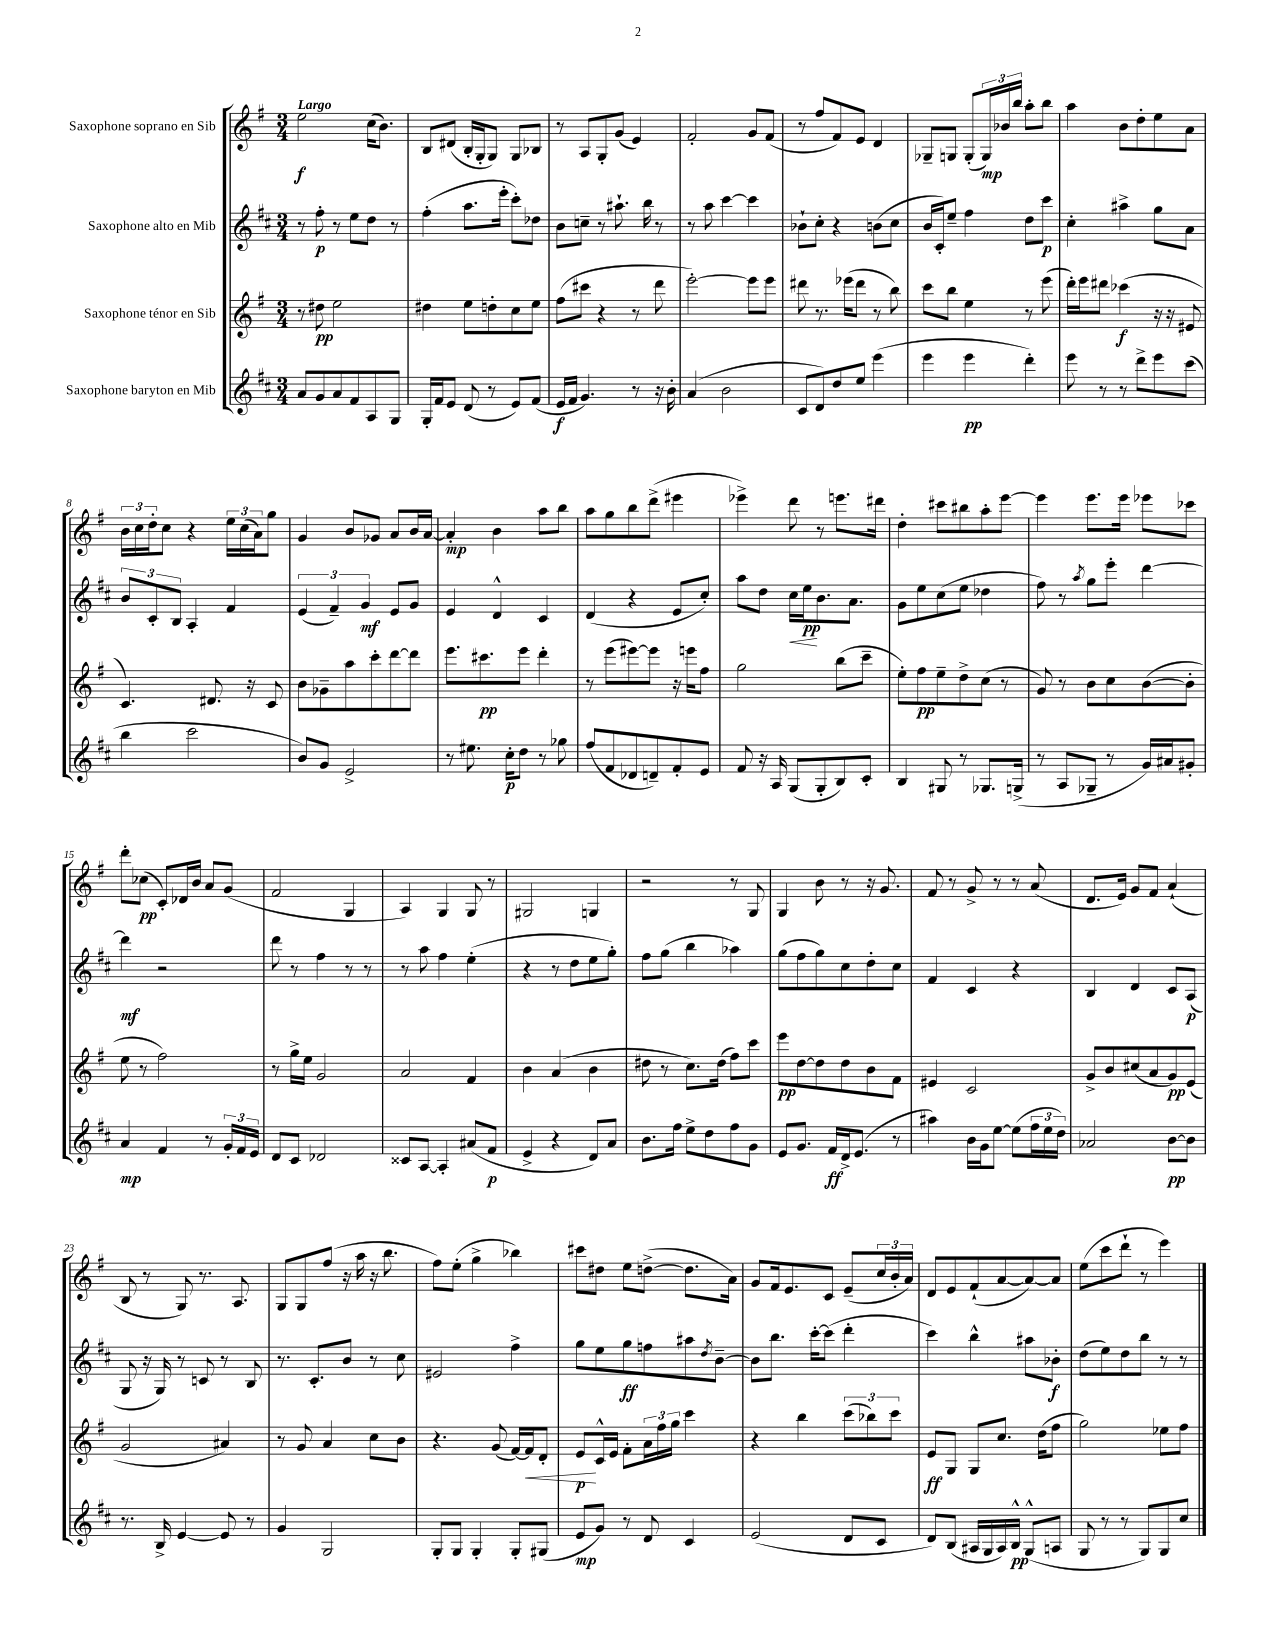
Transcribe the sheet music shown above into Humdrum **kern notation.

**kern	**dynam	**kern	**dynam	**kern	**dynam	**kern	**dynam
*part4	*part4	*part3	*part3	*part2	*part2	*part1	*part1
*staff4	*staff4	*staff3	*staff3	*staff2	*staff2	*staff1	*staff1
*I"Saxophone baryton en Mib	*	*I"Saxophone ténor en Sib	*	*I"Saxophone alto en Mib	*	*I"Saxophone soprano en Sib	*
*clefG2	*	*clefG2	*	*clefG2	*	*clefG2	*
*k[f#c#]	*	*k[f#]	*	*k[f#c#]	*	*k[f#]	*
*M3/4	*	*M3/4	*	*M3/4	*	*M3/4	*
=1	=1	=1	=1	=1	=1	=1	=1
!	!	!	!	!	!	!LO:TX:a:B:t=Largo	!
8a/L	.	8r	.	8r	.	2ee\	f
8g/	.	8dd#X\	pp	8ff#'\	p	.	.
8a/	.	2ee\	.	8r	.	.	.
8f#/	.	.	.	8ee\L	.	.	.
8A/	.	.	.	8dd\J	.	(16cc\KL	.
.	.	.	.	.	.	8.b\J)	.
8G/J	.	.	.	8r	.	.	.
=2	=2	=2	=2	=2	=2	=2	=2
16G'/LL	.	4dd#X\	.	(4ff#'\	.	8B/L	.
16f#/J	.	.	.	.	.	.	.
8e/J	.	.	.	.	.	(8d#X/J	.
(8d/	.	8ee\L	.	8.aa\L	.	16B'/LL	.
.	.	.	.	.	.	16G'/J	.
8r	.	8ddn'\	.	.	.	8G/J)	.
.	.	.	.	16eee'\Jk	.	.	.
8e/L)	.	8cc\	.	8ccc#'\L)	.	8G/L	.
(8f#/J	.	8ee\J	.	8dd-X\J	.	8B-X/J	.
=3	=3	=3	=3	=3	=3	=3	=3
16e/LL	f	(8ff#\L	.	8b\L	.	8r	.
16f#/JJ	.	.	.	.	.	.	.
4.g/)	.	8ccc#X\J	.	8ccn~\J	.	8A/L	.
.	.	4r	.	8r	.	8G'/	.
.	.	.	.	8.aa#X`\	.	(8g/J	.
8r	.	8r	.	.	.	4e/)	.
.	.	.	.	16bb\	.	.	.
16r	.	8ddd\	.	8r	.	.	.
16b'\	.	.	.	.	.	.	.
=4	=4	=4	=4	=4	=4	=4	=4
(4a/	.	[2eee'\)	.	8r	.	2f#'/	.
.	.	.	.	8aa\	.	.	.
2b\	.	.	.	[4ccc#\	.	.	.
.	.	8eee\L]	.	4ccc#\]	.	8g/L	.
.	.	8eee\J	.	.	.	(8f#/J	.
=5	=5	=5	=5	=5	=5	=5	=5
8c#/L	.	8ddd#X\	.	8b-X`\L	.	8r	.
8d/)	.	8.r	.	8cc#'\J	.	8ff#/L	.
8dd/	.	.	.	4r	.	8f#/)	.
.	.	(16eee-X\KL	.	.	.	.	.
8ee/J	.	8ddd#\J	.	.	.	8e/J	.
(4eee\	.	8r	.	(8bn\L	.	4d/	.
.	.	8bb\)	.	8cc#\J	.	.	.
=6	=6	=6	=6	=6	=6	=6	=6
4eee\	.	8ccc\L	.	16b/LL	.	8G-X~/L	.
.	.	.	.	16c#'/J)	.	.	.
.	.	8bb\J	.	8ee~/J	.	8Gn/J	.
4eee\	pp	4ee\	.	4ff#\	.	(8G'/L	.
.	.	.	.	.	.	24G/L)	mp
.	.	.	.	.	.	24b-X/	.
.	.	.	.	.	.	24bb/JJ	.
4ddd'\)	.	8r	.	8dd\L	.	8aa'\L	.
.	.	(8eee\	.	8ccc#\J	p	8bb\J	.
=7	=7	=7	=7	=7	=7	=7	=7
8eee\	.	16ddd'\LL)	.	4cc#'\	.	4aa\	.
.	.	16eee\J	.	.	.	.	.
8r	.	8ddd#X\J	.	.	.	.	.
8r	.	(4ccc-X\	f	4aa#X^\	.	8b\L	.
8ddd^\L	.	.	.	.	.	8dd'\	.
8eee\	.	16r	.	8gg\L	.	8ee\	.
.	.	16r	.	.	.	.	.
(8ccc#\J	.	8e#X/	.	8a\J	.	8a\J	.
!!LO:LB:g=z
=8	=8	=8	=8	=8	=8	=8	=8
4bb\	.	4.c/)	.	12b/L	.	24b\LL	.
.	.	.	.	.	.	24cc\	.
.	.	.	.	12c#'/	.	24dd'\J	.
.	.	.	.	.	.	8cc\J	.
.	.	.	.	12B/J	.	.	.
2ccc#\	.	.	.	4A'/	.	4r	.
.	.	8.d#X/	.	.	.	.	.
.	.	.	.	4f#/	.	24ee\LL	.
.	.	.	.	.	.	(24cc\	.
.	.	16r	.	.	.	.	.
.	.	.	.	.	.	24a\J)	.
.	.	8c/	.	.	.	8gg\J	.
=9	=9	=9	=9	=9	=9	=9	=9
8b/L)	.	8b\L	.	(6e/	.	4g/	.
8g/J	.	8g-X~\	.	.	.	.	.
.	.	.	.	6f#~/)	.	.	.
2e^/	.	8aa\	.	.	.	8b/L	.
.	.	.	.	6g/	mf	.	.
.	.	8ccc'\	.	.	.	8g-X/J	.
.	.	[8ddd\	.	8e/L	.	8a/L	.
.	.	8ddd\J]	.	8g/J	.	16b/L	.
.	.	.	.	.	.	[16a/JJ	.
=10	=10	=10	=10	=10	=10	=10	=10
8r	.	8.eee\L	.	4e/	.	4a'/]	mp
8.ee#X\	.	.	.	.	.	.	.
.	.	8.ccc#X\	pp	.	.	.	.
.	.	.	.	4d^^/	.	4b\	.
16cc#'\KL	p	.	.	.	.	.	.
8dd\J	.	8eee\J	.	.	.	.	.
8r	.	4ddd'\	.	4c#/	.	8aa\L	.
8gg-X\	.	.	.	.	.	8bb\J	.
=11	=11	=11	=11	=11	=11	=11	=11
(8ff#/L	.	8r	.	(4d/	.	8aa\L	.
8f#/	.	(8eee\L	.	.	.	8gg\	.
8d-X/	.	[8eee#X\)	.	4r	.	8bb\	.
8dn~/)	.	8eee#\J]	.	.	.	(8ddd^\J	.
8f#'/	.	16r	.	8e/L	.	4eee#X\	.
.	.	16eeen\KL	.	.	.	.	.
8e/J	.	8ff#\J	.	8cc#'/J)	.	.	.
=12	=12	=12	=12	=12	=12	=12	=12
8f#/	.	2gg\	.	8aa\L	.	4eee-X^\)	.
16r	.	.	.	8dd\J	.	.	.
16A/	.	.	.	.	.	.	.
!	!	!	!	!	!LO:HP:b	!	!
(8G/L	.	.	.	16cc#\LL	<	8ddd\	.
.	.	.	.	16ee\J	pp	.	.
8G'/	.	.	.	8.b\	[	8r	.
8B/)	.	(8bb\L	.	.	.	8.eeen\L	.
.	.	.	.	8.a\J	.	.	.
8c#'/J	.	8ccc~\J	.	.	.	.	.
.	.	.	.	.	.	16ddd#X\Jk	.
=13	=13	=13	=13	=13	=13	=13	=13
4B/	.	8ee'\L)	.	8g\L	.	4dd'\	.
.	.	8ff#\	pp	8ee\	.	.	.
8G#X/	.	8ee~\	.	(8cc#\	.	8ccc#X\L	.
8r	.	8dd^\	.	8ee\J	.	8bb#X\	.
8.G-X/L	.	(8cc\J	.	4dd-X\	.	8aa'\	.
.	.	8r	.	.	.	[8eee\J	.
(16Gn^/Jk	.	.	.	.	.	.	.
=14	=14	=14	=14	=14	=14	=14	=14
8r	.	8g/)	.	8ff#\)	.	4eee\]	.
8A/L	.	8r	.	8r	.	.	.
.	.	.	.	8qaa/	.	.	.
8G-X~/J	.	8b\L	.	8gg\L	.	8.eee\L	.
8r	.	8cc\	.	8eee'\J	.	.	.
.	.	.	.	.	.	16eee\Jk	.
16g/LL)	.	([8b\	.	[4ddd\	.	8eee-X\L	.
16a#X/J	.	.	.	.	.	.	.
8g#X'/J	.	8b'\J]	.	.	.	8ccc-X\J	.
!!LO:LB:g=z
=15	=15	=15	=15	=15	=15	=15	=15
4a/	mp	8ee\	.	4ddd\]	mf	8ddd'\L	.
.	.	8r	.	.	.	(8cc-X\J	pp
4f#/	.	2ff#\)	.	2r	.	8c'/L)	.
.	.	.	.	.	.	16d-X/L	.
.	.	.	.	.	.	16b/JJ	.
8r	.	.	.	.	.	8a/L	.
24g'/LL	.	.	.	.	.	(8g/J	.
24f#/	.	.	.	.	.	.	.
24e/JJ	.	.	.	.	.	.	.
=16	=16	=16	=16	=16	=16	=16	=16
8d/L	.	8r	.	8ddd\	.	2f#/	.
8c#/J	.	16gg^\LL	.	8r	.	.	.
.	.	16ee\JJ	.	.	.	.	.
2d-X/	.	2g/	.	4ff#\	.	.	.
.	.	.	.	8r	.	4G/	.
.	.	.	.	8r	.	.	.
=17	=17	=17	=17	=17	=17	=17	=17
8c##X/L	.	2a/	.	8r	.	4A/)	.
[8A/J	.	.	.	8aa\	.	.	.
4A'/]	.	.	.	4ff#\	.	4G/	.
(8a#X/L	.	4f#/	.	(4ee'\	.	8G/	.
8f#/J	p	.	.	.	.	8r	.
=18	=18	=18	=18	=18	=18	=18	=18
4e^/	.	4b\	.	4r	.	2G#X/	.
4r	.	(4a/	.	8r	.	.	.
.	.	.	.	8dd\L	.	.	.
8d/L)	.	4b\	.	8ee\	.	4Gn/	.
8a/J	.	.	.	8gg'\J)	.	.	.
=19	=19	=19	=19	=19	=19	=19	=19
8.b\L	.	8dd#X\	.	8ff#\L	.	2r	.
.	.	8r	.	(8gg\J	.	.	.
16ff#\Jk	.	.	.	.	.	.	.
8ee^\L	.	8.cc\L)	.	4bb\	.	.	.
8dd\	.	.	.	.	.	.	.
.	.	(16dd#\Jk	.	.	.	.	.
8ff#\	.	8ff#\L)	.	4aa-X\)	.	8r	.
8g\J	.	8ccc\J	.	.	.	8G/	.
=20	=20	=20	=20	=20	=20	=20	=20
8e/L	.	8eee\L	pp	(8gg\L	.	4G/	.
8.g/J	.	[8dd\	.	8ff#\	.	.	.
.	.	8dd\]	.	8gg\)	.	8b\	.
16f#/LL	ff	.	.	.	.	.	.
16d^/J	.	8dd\	.	8cc#\	.	8r	.
(8.e/J	.	.	.	.	.	.	.
.	.	8b\	.	8dd'\	.	16r	.
.	.	.	.	.	.	8.g/	.
8r	.	8f#\J	.	8cc#\J	.	.	.
=21	=21	=21	=21	=21	=21	=21	=21
4aa#X\)	.	4e#X/	.	4f#/	.	8f#/	.
.	.	.	.	.	.	8r	.
16b\LL	.	2c/	.	4c#/	.	8g^/	.
16g\J	.	.	.	.	.	.	.
[8ee\J	.	.	.	.	.	8r	.
(8ee\L]	.	.	.	4r	.	8r	.
24ff#\L	.	.	.	.	.	(8a/	.
24ee\	.	.	.	.	.	.	.
24dd\JJ)	.	.	.	.	.	.	.
=22	=22	=22	=22	=22	=22	=22	=22
2a-X/	.	8g^/L	.	4B/	.	8.d/L	.
.	.	8b/	.	.	.	.	.
.	.	.	.	.	.	16e/Jk)	.
.	.	(8cc#X/	.	4d/	.	8g/L	.
.	.	8a/	.	.	.	8f#/J	.
[8b\L	pp	8g/)	pp	8c#/L	.	(4a`/	.
8b\J]	.	(8e/J	.	(8A/J	p	.	.
!!LO:LB:g=z
=23	=23	=23	=23	=23	=23	=23	=23
8.r	.	2g/	.	8G/	.	8B/	.
.	.	.	.	16r	.	8r	.
16B^/	.	.	.	16G/)	.	.	.
[4e/	.	.	.	8r	.	8G/)	.
.	.	.	.	8cn/	.	8.r	.
8e/]	.	4a#X/)	.	8r	.	.	.
.	.	.	.	.	.	8.A/	.
8r	.	.	.	8B/	.	.	.
=24	=24	=24	=24	=24	=24	=24	=24
4g/	.	8r	.	8.r	.	8G/L	.
.	.	8g/	.	.	.	8G/	.
.	.	.	.	8.c#'/L	.	.	.
2G/	.	4a/	.	.	.	(8ff#/J	.
.	.	.	.	8b/J	.	16r	.
.	.	.	.	.	.	16aa\	.
.	.	8cc\L	.	8r	.	16r	.
.	.	.	.	.	.	8.bb\	.
.	.	8b\J	.	8cc#\	.	.	.
=25	=25	=25	=25	=25	=25	=25	=25
8G'/L	.	4.r	.	2e#X/	.	8ff#\L)	.
8G/J	.	.	.	.	.	(8ee'\J	.
4G'/	.	.	.	.	.	4gg^\	.
.	.	(8g/	.	.	.	.	.
8G'/L	.	[16f#/LL)	.	4ff#^\	.	4bb-X\)	.
!	!	!	!LO:HP:b	!	!	!	!
.	.	16f#/J]	<	.	.	.	.
(8G#X/J	.	8d'/J	.	.	.	.	.
=26	=26	=26	=26	=26	=26	=26	=26
8e/L	mp	8e/L	p	8gg\L	.	8ccc#X\L	.
8g/J)	.	16c^^/L	[	8ee\	.	8dd#X\J	.
.	.	16e/JJ	.	.	.	.	.
8r	.	8f#'\L	.	8gg\	ff	8ee\L	.
8d/	.	24a\L	.	8ffn\	.	([8ddn^\J	.
.	.	24ff#\	.	.	.	.	.
.	.	24gg\JJ	.	.	.	.	.
4c#/	.	4ccc\	.	8aa#X\	.	8.dd\L]	.
.	.	.	.	8qdd/	.	.	.
.	.	.	.	[8b~\J	.	.	.
.	.	.	.	.	.	16a\Jk)	.
=27	=27	=27	=27	=27	=27	=27	=27
(2e/	.	4r	.	8b\L]	.	8g/L	.
.	.	.	.	8.bb\J	.	16f#/k	.
.	.	.	.	.	.	8.e/	.
.	.	4bb\	.	.	.	.	.
.	.	.	.	[16ccc#'\KL	.	.	.
.	.	.	.	(8ccc#\J]	.	8c/J	.
8d/L	.	(12ccc\L	.	4ddd'\	.	(8e~/L	.
.	.	12bb-X\)	.	.	.	.	.
8c#/J	.	.	.	.	.	24cc/L	.
.	.	12ccc\J	.	.	.	24b'/	.
.	.	.	.	.	.	24a/JJ)	.
=28	=28	=28	=28	=28	=28	=28	=28
8d/L)	.	8e/L	ff	4ccc#\)	.	8d/L	.
(8B/J	.	8G/J	.	.	.	8e/	.
16A#X/LL	.	8G/L	.	4bb^^\	.	(8f#`/	.
16G/	.	.	.	.	.	.	.
16A#/)	.	8.cc/J	.	.	.	[8a/	.
16B^^/JJ	pp	.	.	.	.	.	.
(8G^^/L	.	.	.	8aa#X\L	.	8a/_)	.
.	.	(16dd\KL	.	.	.	.	.
8An/J	.	8ff#\J	.	8b-X'\J	f	8a/J]	.
=29	=29	=29	=29	=29	=29	=29	=29
8G/	.	2gg\)	.	(8dd\L	.	(8ee\L	.
8r	.	.	.	8ee\)	.	8ccc\	.
8r	.	.	.	8dd\	.	8ddd`\J	.
8G/L)	.	.	.	8bb\J	.	8r	.
8G/	.	8ee-X\L	.	8r	.	4eee\)	.
8cc#/J	.	8ff#\J	.	8r	.	.	.
==	==	==	==	==	==	==	==
*-	*-	*-	*-	*-	*-	*-	*-
